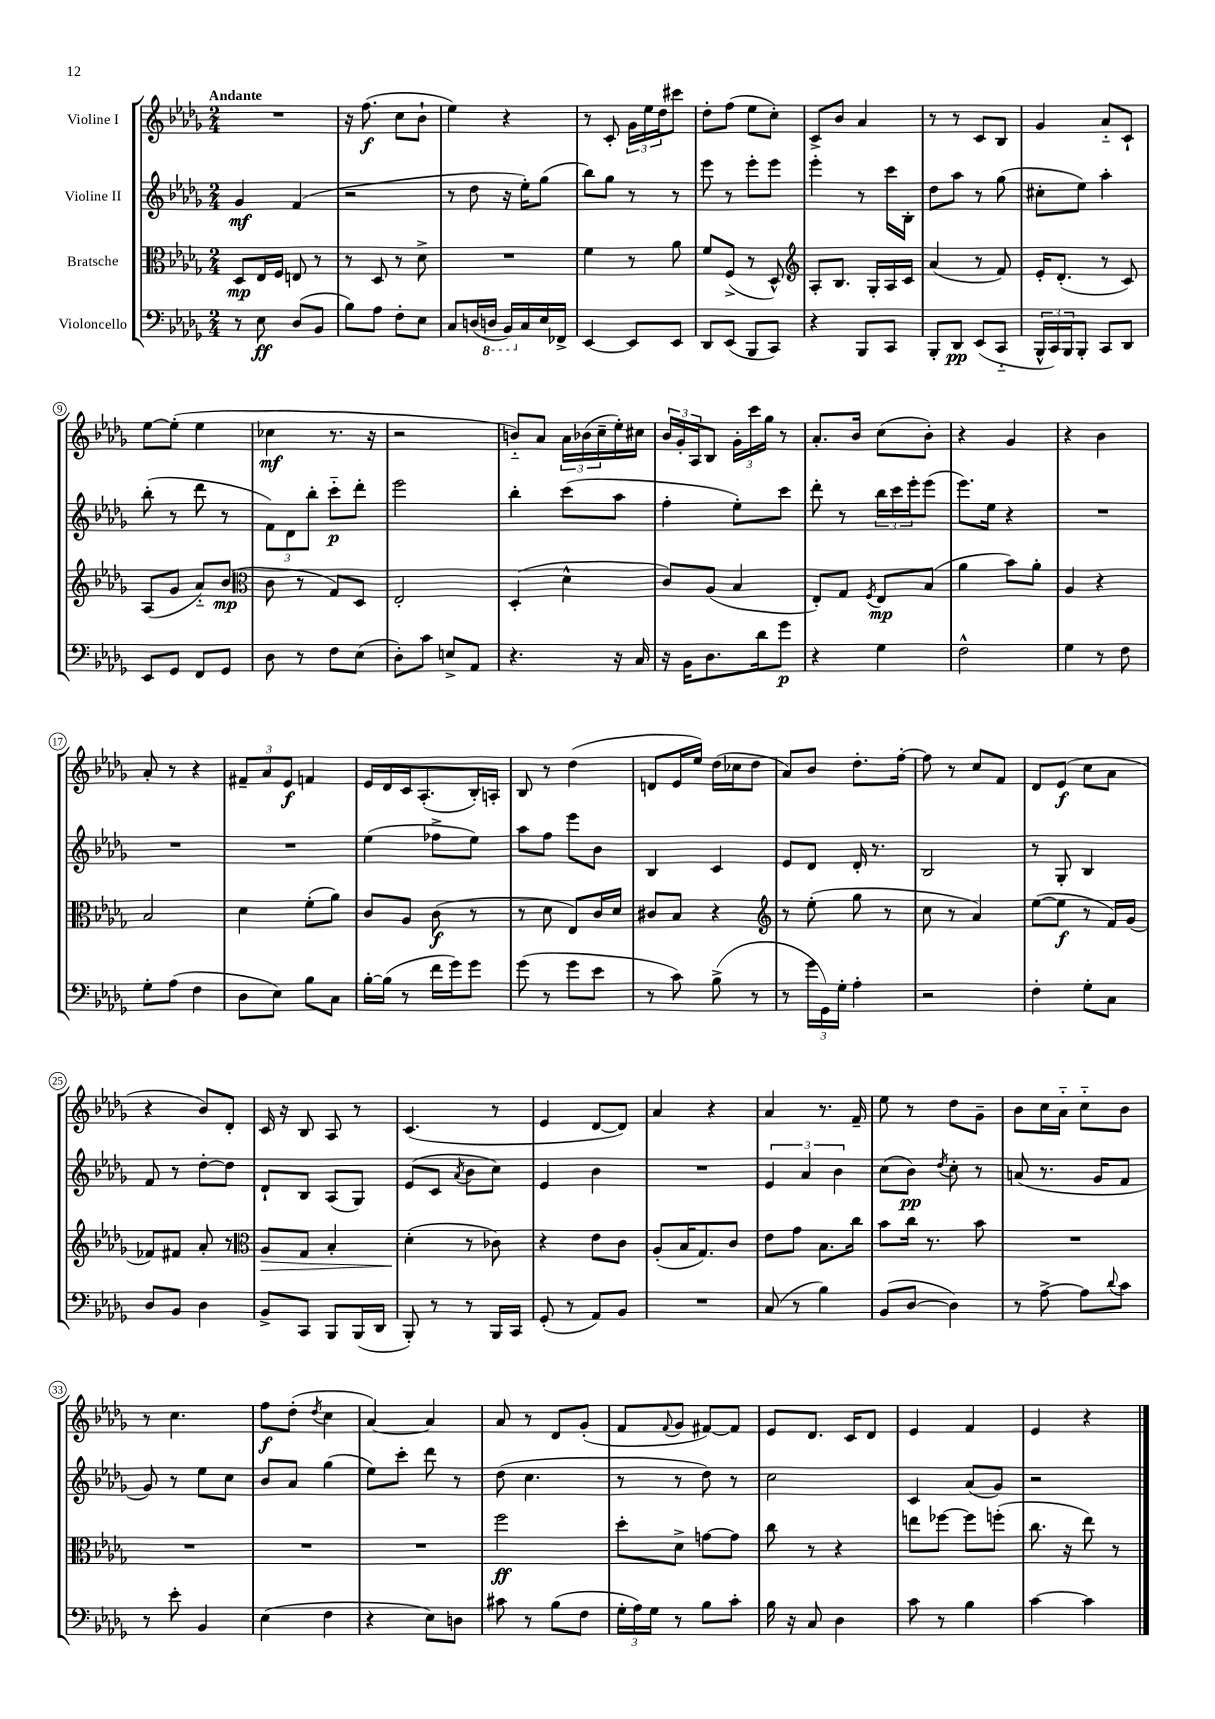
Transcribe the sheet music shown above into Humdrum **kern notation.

**kern	**kern	**kern	**kern
*staff4	*staff3	*staff2	*staff1
*clefF4	*clefC3	*clefG2	*clefG2
*k[b-e-a-d-g-]	*k[b-e-a-d-g-]	*k[b-e-a-d-g-]	*k[b-e-a-d-g-]
*M2/4	*M2/4	*M2/4	*M2/4
8r	8D-/L	4g-/	2r
8E-\	16E-/L	.	.
.	16F/JJ	.	.
(8D-/L	8E/	(4f/	.
8BB-/J	8r	.	.
=	=	=	=
8B-\L)	8r	2r	16r
.	.	.	(8.ff\
8A-\J	8D-/	.	.
8F'\L	8r	.	8cc\L
8E-\J	8d-^\	.	8b-`\J
=	=	=	=
8C/L	2r	8r	4ee-\)
(16D/L	.	8dd-\	.
16DD/JJ	.	.	.
16BBB-/LL)	.	16r	4r
16C/	.	16ee-'\LK)	.
16E-/	.	(8gg-\J	.
16FF-^/JJ	.	.	.
=	=	=	=
[4EE-/	4f\	8bb-\L)	8r
.	.	8gg-\J	8c'/
8EE-/]L	8r	8r	24g-\LL
.	.	.	24ee-\
.	.	.	24dd-\J
8EE-/J	8a-\	8r	8ccc#\J
=	=	=	=
8DD-/L	8f/L	8eee-\	8dd-'\L
(8EE-/J	(8F^/J	8r	(8ff\J
8BBB-/L	8r	8eee-'\L	8ee-\L
8CC/J)	8D-^^/)	8eee-\J	8cc'\J)
=	=	=	=
*	*clefG2	*	*
4r	8A-'/L	4eee-'\	8c^/L
.	8.B-/J	.	8b-/J
8BBB-/L	.	8r	4a-/
.	16G-'/LL	.	.
8CC/J	16A-/	16ccc\LL	.
.	16c/JJ	16B-'\JJ	.
=	=	=	=
8BBB-'/L	(4a-/	8dd-\L	8r
8DD-/J	.	8aa-\J	8r
(8EE-/L	8r	8r	8c/L
8CC'~/J	8f/)	(8gg-\	8B-/J
=	=	=	=
24BBB-^^/LL	16e-'/LK	8cc#'\L	4g-/
24CC/)	.	.	.
.	(8.d-'/J	.	.
24BBB-/J	.	.	.
8BBB-'/J	.	8ee-\J)	.
8CC/L	8r	4aa-'\	8a-'~/L
8DD-/J	8c/)	.	8c`/J
=	=	=	=
8EE-/L	(8A-/L	(8bb-'\	[8ee-\L
8GG-/J	8g-/J	8r	(8ee-'\]J
8FF/L	8a-'~/L)	8ddd-\	4ee-\
8GG-/J	(8b-/J	8r	.
=	=	=	=
*	*clefC3	*	*
8D-\	8c\	12f\L)	4cc-\
.	.	12d-\	.
8r	8r	.	.
.	.	12bb-'\J	.
8F\L	8G-/L)	8ccc'~\L	8.r
(8E-\J	8D-/J	8ddd-'\J	.
.	.	.	16r
=	=	=	=
8D-'\L)	2E-'/	2eee-\	2r
8c\J	.	.	.
8E^/L	.	.	.
8AA-/J	.	.	.
=	=	=	=
4.r	(4D-'/	4bb-'\	8b'~/L)
.	.	.	8a-/J
.	4d-^^\	(8ccc\L	24a-\LL
.	.	.	(24b-\
.	.	.	24cc~\
16r	.	8aa-\J	16ee-'\)
16C/	.	.	16cc#\JJ
=	=	=	=
16r	8c/L)	4ff'\	24b-/LL
.	.	.	24g-'/
16BB-\LK	.	.	.
.	.	.	24A-/J
8.D-\	(8A-/J	.	8B-/J
.	4B-/	8ee-'\L)	24g-'\LL
.	.	.	24ccc\
16d-\k	.	.	.
.	.	.	24gg-\JJ
8g-\J	.	8ccc\J	8r
=	=	=	=
4r	8E-'/L)	8ddd-'\	8.a-'/L
.	8G-/J	8r	.
.	.	.	16b-/Jk
.	8qF/	.	.
4G-\	8E-/L	24bb-\LL	(8cc\L
.	.	24ccc\	.
.	.	24eee-'\J	.
.	(8B-/J	(8eee-\J	8b-'\J)
=	=	=	=
2F^^\	4a-\	8.eee-\L)	4r
.	.	16ee-\Jk	.
.	8b-\L)	4r	4g-/
.	8a-'\J	.	.
=	=	=	=
4G-\	4A-/	2r	4r
8r	4r	.	4b-\
8F\	.	.	.
=	=	=	=
8G-'\L	2B-/	2r	8a-'/
(8A-\J	.	.	8r
4F\	.	.	4r
=	=	=	=
8D-\L	4d-\	2r	12f#~/L
.	.	.	12a-/
8E-\J)	.	.	.
.	.	.	12e-/J
8B-\L	(8f'\L	.	4f/
8C\J	8a-\J)	.	.
=	=	=	=
[16B-'\LL	8c/L	(4ee-\	16e-/LL
(16B-\]JJ	.	.	16d-/
8r	8A-/J	.	16c/J
.	.	.	(8.A-'/
16f\LL	(8c\	8ff-^\L	.
16g-\J)	.	.	.
8g-\J	8r	8ee-\J)	16B-'/L)
.	.	.	16A'/JJ
=	=	=	=
(8g-\	8r	8aa-\L	8B-/
8r	8d-\	8ff\J	8r
8g-\L	8E-/L)	8eee-\L	(4dd-\
8e-\J	16c/L	8b-\J	.
.	16d-/JJ	.	.
=	=	=	=
8r	8c#/L	4B-/	8d/L
8c\)	8B-/J	.	16e-/L
.	.	.	16ee-/JJ)
(8B-^\	4r	4c/	(16dd-\LL
.	.	.	16cc-\J
8r	.	.	8dd-\J
=	=	=	=
*	*clefG2	*	*
8r	8r	8e-/L	8a-/L)
24g-\LL	(8ee-'\	8d-/J	8b-/J
24GG-\)	.	.	.
24G-'\JJ	.	.	.
4A-'\	8gg-\	16d-'/	8.dd-'\L
.	.	8.r	.
.	8r	.	.
.	.	.	[16ff'\Jk
=	=	=	=
2r	8cc\	2B-/	8ff\]
.	8r	.	8r
.	4a-/)	.	8cc/L
.	.	.	8f/J
=	=	=	=
4F'\	([8ee-\L	8r	8d-/L
.	8ee-\]J	8G-'/	(8e-/J
8G-'\L	8r	4B-/	8cc\L
8C\J	16f/LL)	.	8a-\J
.	(16g-/JJ	.	.
=	=	=	=
8D-/L	8f-/L)	8f/	4r
8BB-/J	8f#/J	8r	.
4D-\	8a-'/	[8dd-'\L	8b-/L)
.	8r	8dd-\]J	8d-'/J
=	=	=	=
*	*clefC3	*	*
8BB-^/L	8A-/L	8d-`/L	16c/
.	.	.	16r
8CC/J	8G-/J	8B-/J	8B-/
8BBB-/L	4B-'/	(8A-/L	8A-/
(16BBB-/L	.	8G-/J)	8r
16DD-/JJ	.	.	.
=	=	=	=
8BBB-'/)	(4d-'\	(8e-/L	(4.c/
8r	.	8c/J	.
.	.	8qa-/	.
8r	8r	8b-\L	.
16BBB-/LL	8c-\)	8cc\J)	8r
16CC/JJ	.	.	.
=	=	=	=
(8GG-'/	4r	4e-/	4e-/
8r	.	.	.
8AA-/L)	8e-\L	4b-\	[8d-/L
8BB-/J	8c\J	.	8d-/]J)
=	=	=	=
2r	(8A-'/L	2r	4a-/
.	16B-/K	.	.
.	8.G-/)	.	.
.	.	.	4r
.	8c/J	.	.
=	=	=	=
(8C/	8e-\L	6e-/	4a-/
8r	8g-\J	.	.
.	.	6a-/	.
4B-\)	8.B-\L	.	8.r
.	.	6b-\	.
.	16cc\Jk	.	16f~/
=	=	=	=
(8BB-/L	8b-\L	(8cc\L	8ee-\
[8D-/J	16cc\Jk	8b-\J)	8r
.	8.r	.	.
.	.	8qdd-/	.
4D-\])	.	8cc'\	8dd-\L
.	8b-\	8r	8g-~\J
=	=	=	=
8r	2r	(8a/	8b-\L
[8A-^\	.	8.r	16cc\L
.	.	.	16a-'~\JJ
8A-\]L	.	.	8cc'~\L
.	.	16g-/LK	.
8qqd-/	.	.	.
8c\J	.	8f/J	8b-\J
=	=	=	=
8r	2r	8g-/)	8r
8e-'\	.	8r	4.cc\
4BB-/	.	8ee-\L	.
.	.	8cc\J	.
=	=	=	=
(4E-\	2r	8b-/L	8ff\L
.	.	8a-/J	(8dd-'\J
.	.	.	8qdd-/
4F\	.	(4gg-\	4cc\
=	=	=	=
4r	2r	8ee-\L)	[4a-/)
.	.	8ccc'\J	.
8E-\L)	.	8ddd-\	4a-/]
8D\J	.	8r	.
=	=	=	=
8c#\	2ff\	(8dd-\	8a-/
8r	.	4.cc\	8r
(8B-\L	.	.	8d-/L
8F\J	.	.	(8g-'/J
=	=	=	=
24G-'\LL	8dd-'\L	8r	8f/L
24A-\)	.	.	.
24G-\JJ	.	.	.
.	.	.	8qqf/
8r	8d-^\J	8r	8g-/J
8B-\L	[8g\L	8dd-\)	[8f#/L)
8c'\J	8g\]J	8r	8f#/]J
=	=	=	=
16B-\	8cc\	2cc\	8e-/L
16r	.	.	.
8C/	8r	.	8.d-/J
4D-\	4r	.	.
.	.	.	16c/LK
.	.	.	8d-/J
=	=	=	=
8c\	8ee\L	4c/	4e-/
8r	[8ff-\J	.	.
4B-\	8ff-\]L	(8a-/L	4f/
.	(8ff'\J	8g-/J)	.
=	=	=	=
[4c\	8.cc\	2r	4e-/
.	16r	.	.
4c\]	8ee-\)	.	4r
.	8r	.	.
==	==	==	==
*-	*-	*-	*-
